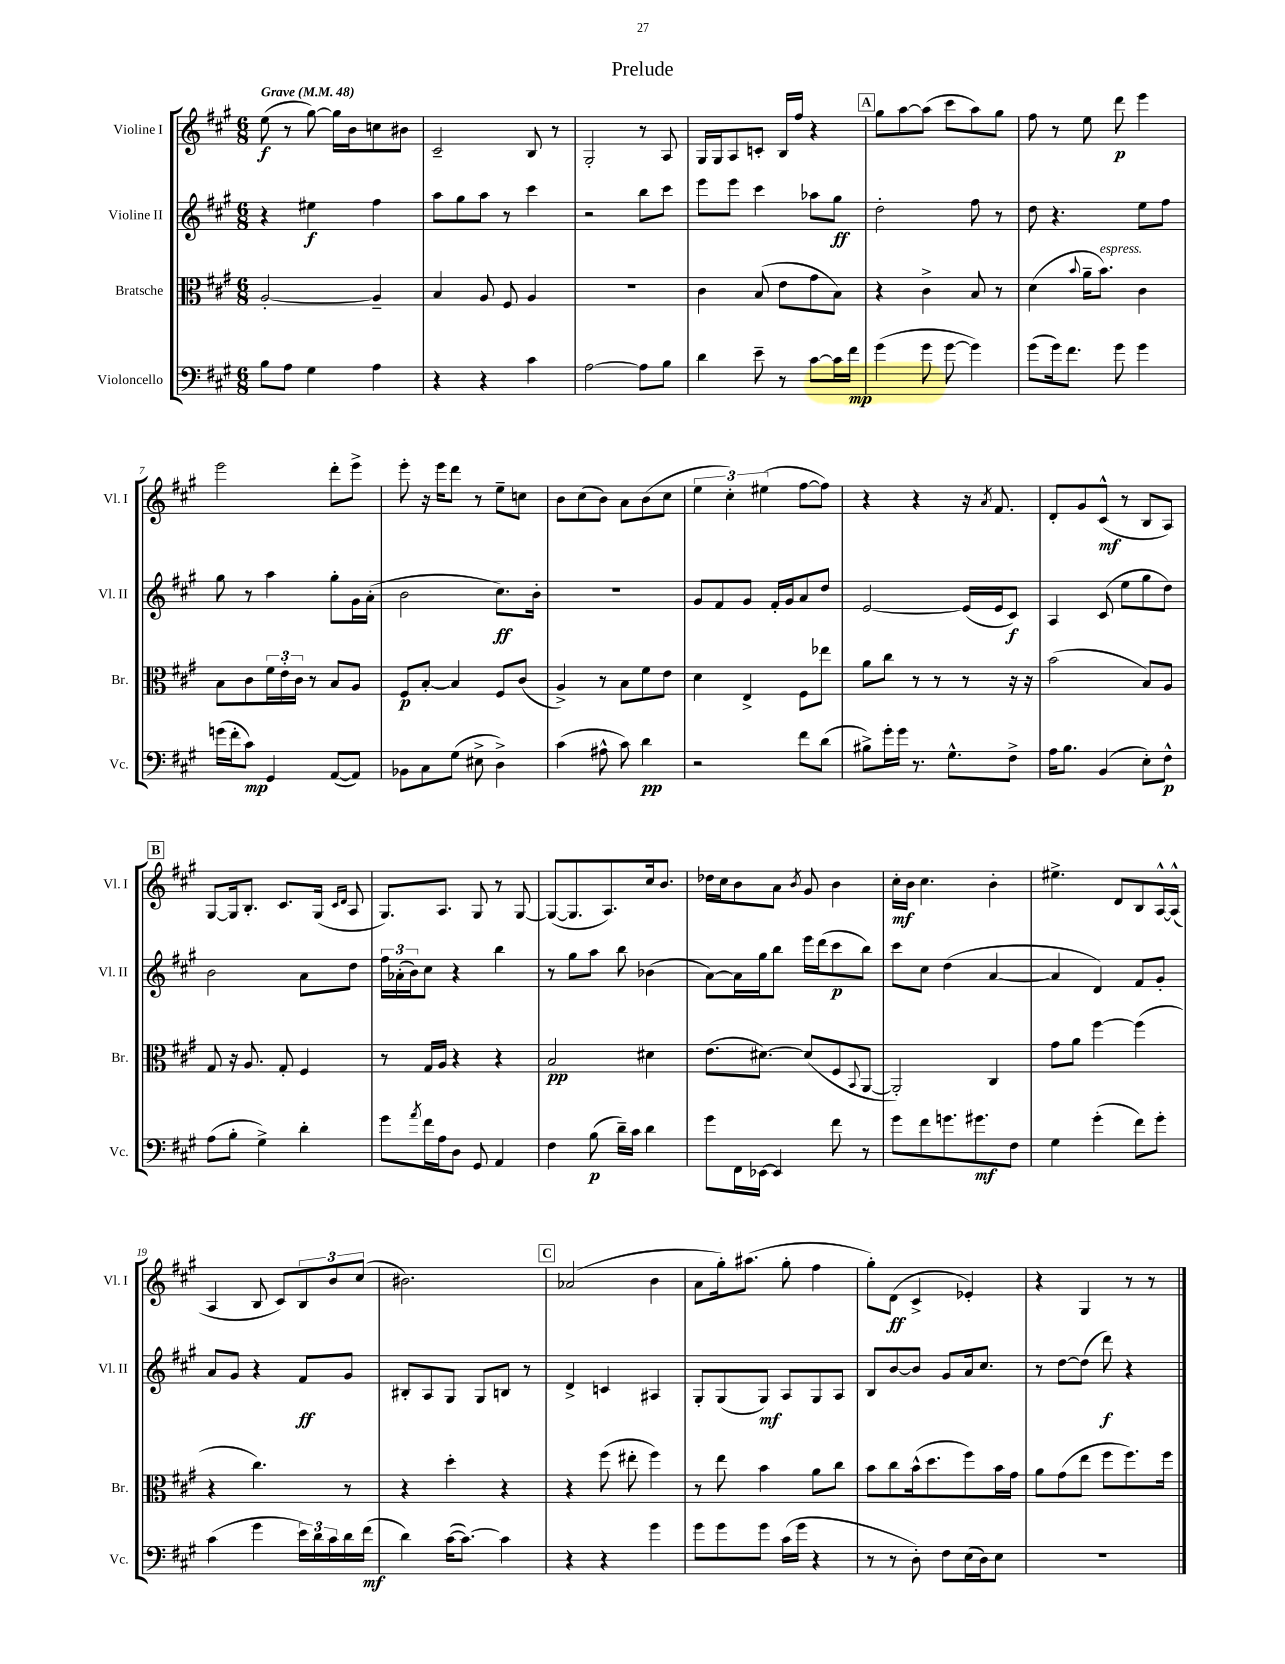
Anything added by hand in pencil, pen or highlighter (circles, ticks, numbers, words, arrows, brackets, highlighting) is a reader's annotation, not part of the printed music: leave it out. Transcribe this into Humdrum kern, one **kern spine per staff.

**kern	**dynam	**kern	**dynam	**kern	**dynam	**kern	**dynam
*part4	*part4	*part3	*part3	*part2	*part2	*part1	*part1
*staff4	*staff4	*staff3	*staff3	*staff2	*staff2	*staff1	*staff1
*I"Violoncello	*	*I"Bratsche	*	*I"Violine II	*	*I"Violine I	*
*I'Vc.	*	*I'Br.	*	*I'Vl. II	*	*I'Vl. I	*
*clefF4	*	*clefC3	*	*clefG2	*	*clefG2	*
*k[f#c#g#]	*	*k[f#c#g#]	*	*k[f#c#g#]	*	*k[f#c#g#]	*
*M6/8	*	*M6/8	*	*M6/8	*	*M6/8	*
*MM48	*	*MM48	*	*MM48	*	*MM48	*
=1	=1	=1	=1	=1	=1	=1	=1
!	!	!	!	!	!	!LO:TX:a:B:t=Grave	!
8B\L	.	[2A'/	.	4r	.	(8ee\	f
8A\J	.	.	.	.	.	8r	.
4G#\	.	.	.	4ee#X\	f	[8gg#\)	.
.	.	.	.	.	.	16gg#\LL]	.
.	.	.	.	.	.	16b\J	.
4A\	.	4A~/]	.	4ff#\	.	8ccn\	.
.	.	.	.	.	.	8b#X\J	.
=2	=2	=2	=2	=2	=2	=2	=2
4r	.	4B/	.	8aa\L	.	2c#~/	.
.	.	.	.	8gg#\	.	.	.
4r	.	8A/	.	8aa\J	.	.	.
.	.	8F#/	.	8r	.	.	.
4c#\	.	4A/	.	4ccc#\	.	8B/	.
.	.	.	.	.	.	8r	.
=3	=3	=3	=3	=3	=3	=3	=3
[2A\	.	2.r	.	2r	.	2G#'/	.
8A\L]	.	.	.	8bb\L	.	8r	.
8B\J	.	.	.	8ccc#\J	.	8A/	.
=4	=4	=4	=4	=4	=4	=4	=4
4d\	.	4c#\	.	8eee\L	.	16G#/LL	.
.	.	.	.	.	.	16G#/J	.
.	.	.	.	8eee\J	.	8A/	.
8e~\	.	(8B/	.	4ccc#\	.	8cn'/J	.
8r	.	8e\L	.	.	.	16B/LL	.
.	.	.	.	.	.	16ff#/JJ	.
[8c#\L	.	8g#\	.	8aa-X\L	.	4r	.
16c#\L]	.	8B\J)	.	8gg#\J	ff	.	.
16f#\JJ	mp	.	.	.	.	.	.
!!LO:REH:place=s1:t=A
=5	=5	=5	=5	=5	=5	=5	=5
(4g#\	.	4r	.	2dd'\	.	8gg#\L	.
.	.	.	.	.	.	[8aa\	.
8g#\	.	4c#^\	.	.	.	(8aa\J]	.
[8g#\	.	.	.	.	.	8ccc#\L	.
4g#\])	.	8B/	.	8ff#\	.	8aa\)	.
.	.	8r	.	8r	.	8gg#\J	.
=6	=6	=6	=6	=6	=6	=6	=6
(8g#\L	.	(4d\	.	8dd\	.	8ff#\	.
16g#\k)	.	.	.	4.r	.	8r	.
8.f#\J	.	.	.	.	.	.	.
.	.	8qqb/	.	.	.	.	.
.	.	16a~\KL	.	.	.	8ee\	.
!	!	!LO:TX:a:i:t=espress.	!	!	!	!	!
.	.	8.b\J)	.	.	.	.	.
8g#\	.	.	.	.	.	8ddd\	p
4g#\	.	4c#\	.	8ee\L	.	4eee\	.
.	.	.	.	8ff#\J	.	.	.
!!LO:LB:g=z
=7	=7	=7	=7	=7	=7	=7	=7
(16gn\LL	.	8B\L	.	8gg#\	.	2eee\	.
16f#'\J	.	.	.	.	.	.	.
8c#\J)	mp	8c#\	.	8r	.	.	.
4GG#/	.	24f#\L	.	4aa\	.	.	.
.	.	24e'\	.	.	.	.	.
.	.	24c#\JJ	.	.	.	.	.
.	.	8r	.	.	.	.	.
([8AA/L	.	8B/L	.	8gg#'\L	.	8ddd'\L	.
8AA/J])	.	8A/J	.	16g#\L	.	8eee^\J	.
.	.	.	.	(16a'\JJ	.	.	.
=8	=8	=8	=8	=8	=8	=8	=8
8BB-X\L	.	8F#/L	p	2b\	.	8eee'\	.
8C#\	.	[8B'/J	.	.	.	16r	.
.	.	.	.	.	.	16eee\KL	.
(8G#\J	.	4B/]	.	.	.	8ddd\J	.
8E#X^\	.	.	.	.	.	8r	.
4D^\)	.	8F#/L	.	8.cc#\L)	ff	8ee~\L	.
.	.	(8c#/J	.	.	.	8ccn\J	.
.	.	.	.	16b'\Jk	.	.	.
=9	=9	=9	=9	=9	=9	=9	=9
(4c#\	.	4A^/)	.	2.r	.	8b\L	.
.	.	.	.	.	.	(8cc#\	.
8A#X^^\	.	8r	.	.	.	8b\J)	.
8c#\)	.	8B\L	.	.	.	8a\L	.
4d\	pp	8f#\	.	.	.	(8b\	.
.	.	8e\J	.	.	.	8cc#\J	.
=10	=10	=10	=10	=10	=10	=10	=10
2r	.	4d\	.	8g#/L	.	6ee\	.
.	.	.	.	8f#/	.	.	.
.	.	.	.	.	.	6cc#'\)	.
.	.	4E^/	.	8g#/J	.	.	.
.	.	.	.	.	.	(6ee#X\	.
.	.	.	.	16f#'/LL	.	.	.
.	.	.	.	16g#/J	.	.	.
8f#\L	.	8F#\L	.	8a/	.	[8ff#\L	.
(8d\J	.	8ee-X\J	.	8dd/J	.	8ff#\J])	.
=11	=11	=11	=11	=11	=11	=11	=11
8B#X^\L)	.	8a\L	.	[2e/	.	4r	.
16g#'\L	.	8cc#\J	.	.	.	.	.
16g#\JJ	.	.	.	.	.	.	.
8.r	.	8r	.	.	.	4r	.
.	.	8r	.	.	.	.	.
8.G#^^\L	.	.	.	.	.	.	.
.	.	8r	.	(16e/LL]	.	16r	.
.	.	.	.	.	.	8qa/	.
.	.	.	.	16e/J	.	8.f#/	.
8F#^\J	.	16r	.	8c#/J)	f	.	.
.	.	16r	.	.	.	.	.
=12	=12	=12	=12	=12	=12	=12	=12
16A\KL	.	(2b\	.	4A/	.	8d'/L	.
8.B\J	.	.	.	.	.	.	.
.	.	.	.	.	.	8g#/	.
(4BB/	.	.	.	(8c#/	.	(8c#^^/J	mf
.	.	.	.	8ee\L	.	8r	.
8E'\L)	.	8B/L)	.	8gg#\	.	8B/L	.
8F#^^\J	p	8A/J	.	8dd\J)	.	8A/J)	.
!!LO:LB:g=z
!!LO:REH:place=s1:t=B
=13	=13	=13	=13	=13	=13	=13	=13
(8A\L	.	8G#/	.	2b\	.	[8G#/L	.
8B'\J	.	16r	.	.	.	16G#/k]	.
.	.	8.A/	.	.	.	8.B'/J	.
4G#^\)	.	.	.	.	.	.	.
.	.	8G#'/	.	.	.	8.c#/L	.
4d'\	.	4F#/	.	8a\L	.	.	.
.	.	.	.	.	.	(16G#/Jk	.
.	.	.	.	.	.	16qqc#/LL	.
.	.	.	.	.	.	16qqd/JJ	.
.	.	.	.	8dd\J	.	8A/	.
=14	=14	=14	=14	=14	=14	=14	=14
8g#\L	.	8r	.	24ff#\LL	.	8.G#/L)	.
.	.	.	.	(24a-X'\	.	.	.
.	.	.	.	24b\J)	.	.	.
8qa/	.	.	.	.	.	.	.
16f#\L	.	16G#/LL	.	8cc#\J	.	.	.
16A\J	.	16A/JJ	.	.	.	8.A/J	.
8D\J	.	4r	.	4r	.	.	.
8GG#/	.	.	.	.	.	8G#/	.
4AA/	.	4r	.	4bb\	.	8r	.
.	.	.	.	.	.	[8G#/	.
=15	=15	=15	=15	=15	=15	=15	=15
4F#\	.	2B/	pp	8r	.	(8G#/L_	.
.	.	.	.	8gg#\L	.	8.G#/]	.
(8B\	p	.	.	8aa\J	.	.	.
.	.	.	.	.	.	8.A/)	.
16d~\LL)	.	.	.	8bb\	.	.	.
16c#\JJ	.	.	.	.	.	.	.
4d\	.	4d#X\	.	(4b-X\	.	16cc#/k	.
.	.	.	.	.	.	8.b/J	.
=16	=16	=16	=16	=16	=16	=16	=16
8g#\L	.	(8.e\L	.	[8a\L)	.	16dd-X\LL	.
.	.	.	.	.	.	16cc#\J	.
16FF#\L	.	.	.	16a\L]	.	8b\	.
[16EE-X\JJ	.	[8.d#X\J)	.	16gg#\J	.	.	.
4EE-/]	.	.	.	8bb\J	.	8a\J	.
.	.	.	.	.	.	8qb/	.
.	.	(8d#/L]	.	16eee\LL	.	8g#/	.
.	.	.	.	(16ddd\J	.	.	.
8f#\	.	8F#/	.	8ccc#\	p	4b\	.
.	.	8qqBB/	.	.	.	.	.
8r	.	[8AA/J	.	8bb\J)	.	.	.
=17	=17	=17	=17	=17	=17	=17	=17
8g#\L	.	2AA'/])	.	8ccc#\L	.	16cc#'\LL	mf
.	.	.	.	.	.	16b\JJ	.
8f#\	.	.	.	8cc#\J	.	4.cc#\	.
8.gn\	.	.	.	(4dd\	.	.	.
8.g#X\	mf	.	.	.	.	.	.
.	.	4C#/	.	[4a/	.	4b'\	.
8F#\J	.	.	.	.	.	.	.
=18	=18	=18	=18	=18	=18	=18	=18
4G#\	.	8g#\L	.	4a/]	.	4.ee#X^\	.
.	.	8a\J	.	.	.	.	.
(4g#'\	.	[4ff#\	.	4d/)	.	.	.
.	.	.	.	.	.	8d/L	.
8f#\L)	.	(4ff#\]	.	8f#/L	.	8B/	.
8g#'\J	.	.	.	8g#'/J	.	[16A^^/L	.
.	.	.	.	.	.	(16A^^/JJ]	.
!!LO:LB:g=z
=19	=19	=19	=19	=19	=19	=19	=19
(4c#\	.	4r	.	8a/L	.	4A/	.
.	.	.	.	8g#/J	.	.	.
4g#\	.	4.cc#\)	.	4r	.	8B/	.
.	.	.	.	.	.	8c#/L)	.
24e\LL)	.	.	.	8f#/L	ff	12B/	.
24d\	.	.	.	.	.	.	.
24c#\	.	.	.	.	.	12b/	.
16d\	.	8r	.	8g#/J	.	.	.
.	.	.	.	.	.	(12cc#/J	.
(16f#\JJ	mf	.	.	.	.	.	.
=20	=20	=20	=20	=20	=20	=20	=20
4d\)	.	4r	.	8B#X'/L	.	2.b#X\)	.
.	.	.	.	8A/	.	.	.
([16c#\KL	.	4dd'\	.	8G#/J	.	.	.
8.c#\J_)	.	.	.	.	.	.	.
.	.	.	.	8G#/L	.	.	.
4c#\]	.	4r	.	8Bn/J	.	.	.
.	.	.	.	8r	.	.	.
!!LO:REH:place=s1:t=C
=21	=21	=21	=21	=21	=21	=21	=21
4r	.	4r	.	4d^/	.	(2a-X/	.
4r	.	(8ff#\	.	4cn/	.	.	.
.	.	8ee#X'\	.	.	.	.	.
4g#\	.	4ff#\)	.	4A#X/	.	4b\	.
=22	=22	=22	=22	=22	=22	=22	=22
8g#\L	.	8r	.	8G#'/L	.	8a\L	.
8g#\	.	8ee\	.	(8G#/	.	16gg#'\k)	.
.	.	.	.	.	.	(8.aa#X\J	.
8g#\J	.	4b\	.	8G#/J)	mf	.	.
(16c#\LL	.	.	.	8A/L	.	8gg#'\	.
16g#\JJ	.	.	.	.	.	.	.
4r	.	8a\L	.	8G#/	.	4ff#\	.
.	.	8cc#\J	.	8A/J	.	.	.
=23	=23	=23	=23	=23	=23	=23	=23
8r	.	8b\L	.	8B/L	.	8gg#'\L)	.
8r	.	8cc#\	.	[8b/	.	(8d\J	ff
8D'\)	.	(16b^^\k	.	8b/J]	.	4c#^/	.
.	.	8.dd\	.	.	.	.	.
8F#\L	.	.	.	8g#/L	.	.	.
(16E\L	.	8ff#\)	.	16a/k	.	4e-X'/)	.
16D\J)	.	.	.	8.cc#/J	.	.	.
8E\J	.	16b\L	.	.	.	.	.
.	.	16g#\JJ	.	.	.	.	.
=24	=24	=24	=24	=24	=24	=24	=24
2.r	.	8a\L	.	8r	.	4r	.
.	.	(8g#\	.	[8dd\L	.	.	.
.	.	8ee\J	.	(8dd\J]	.	4G#/	.
.	.	8ff#\L	.	8ddd\)	f	.	.
.	.	8.ff#\)	.	4r	.	8r	.
.	.	.	.	.	.	8r	.
.	.	16ff#\Jk	.	.	.	.	.
==	==	==	==	==	==	==	==
*-	*-	*-	*-	*-	*-	*-	*-
